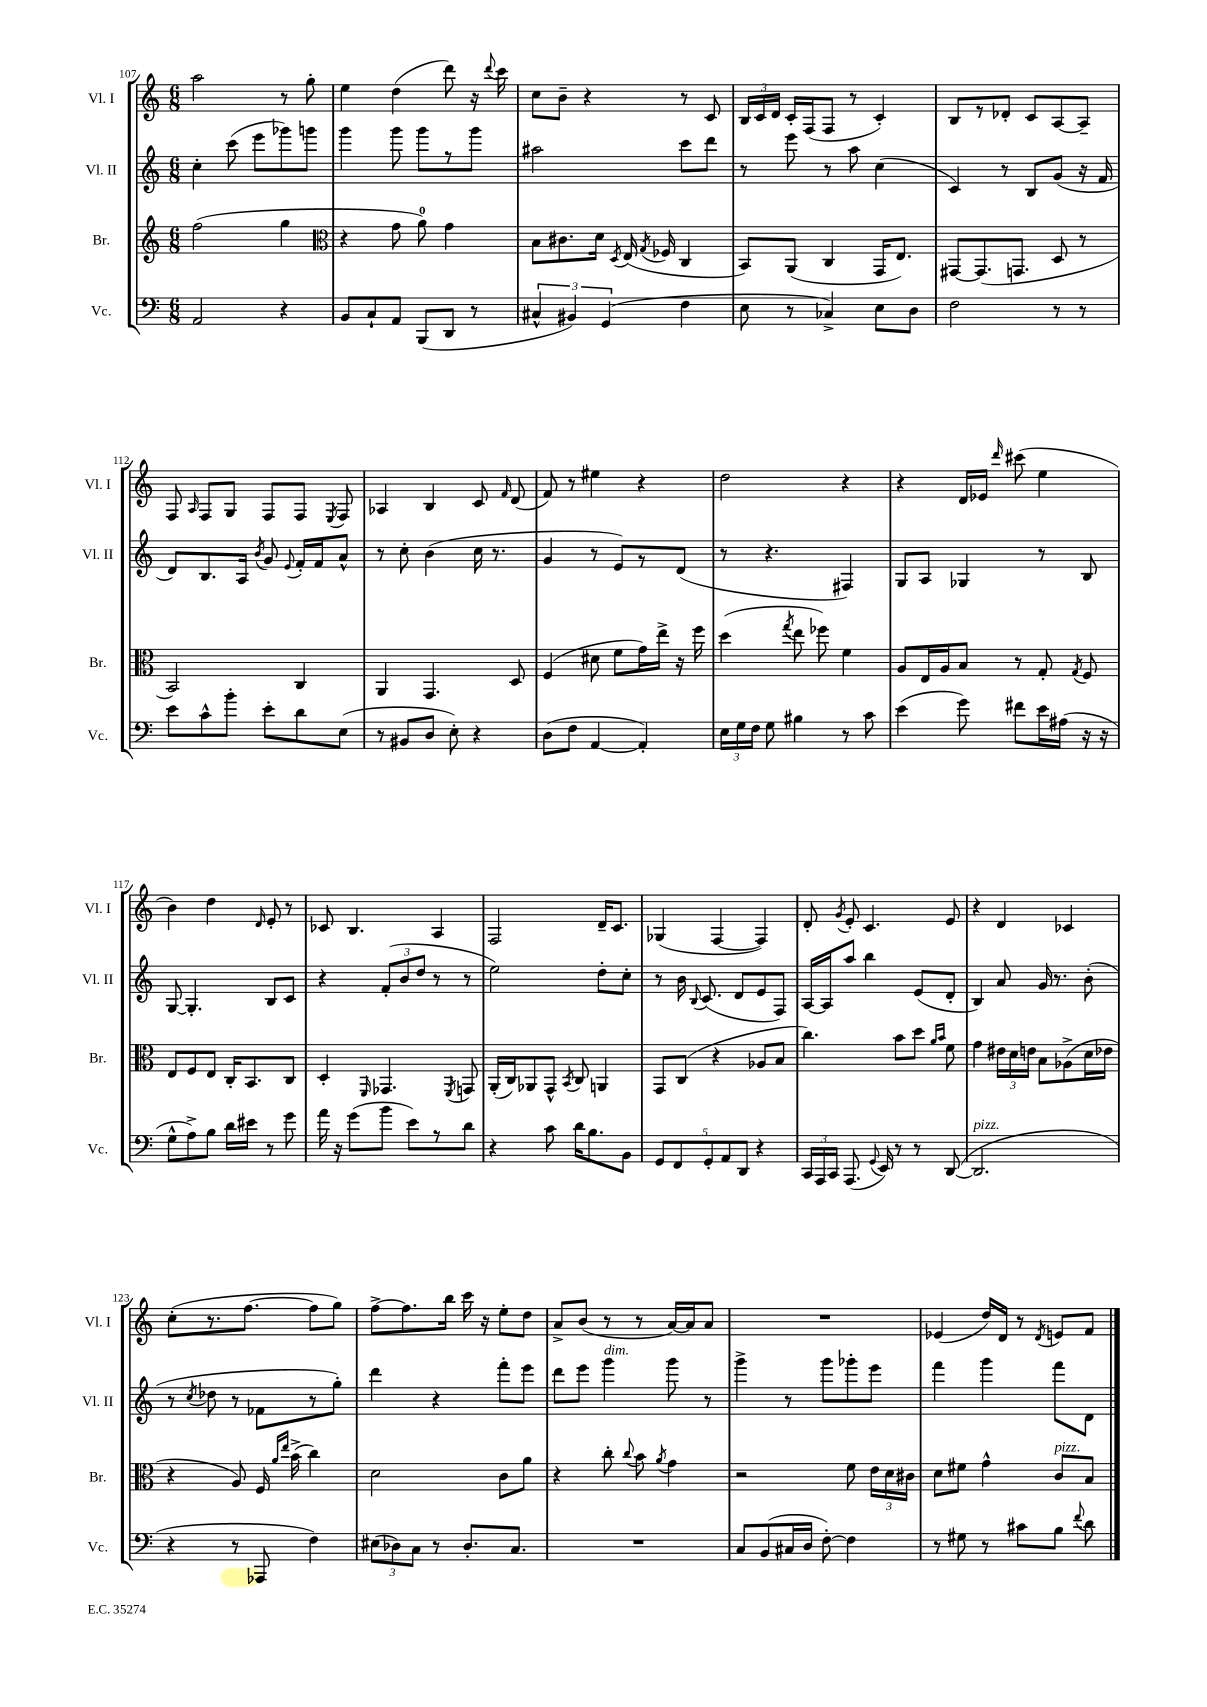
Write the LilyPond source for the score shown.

<<
\new StaffGroup <<
\new Staff = "s0" \with { instrumentName = "Vl. I" shortInstrumentName = "Vl. I" } {
    \clef treble \key c \major \numericTimeSignature \time 6/8
    \autoBeamOff a''2 r8 g''8-. |
    e''4 d''4( d'''8) r16 \appoggiatura { d'''8 } c'''16 |
    c''8[ b'8]-- r4 r8 c'8 |
    \tuplet 3/2 { b16[ c'16 d'16] } c'16[-. f16( f8] r8 c'4-.) |
    b8[ r8 des'8]-. c'8[ a8~ a8]-- |
    f8 \grace { a16 } f8[ g8] f8[ f8] \acciaccatura { e8 } f8 |
    aes4 b4 c'8 \grace { f'16 } d'8( |
    f'8) r8 eis''4 r4 |
    d''2 r4 |
    r4 d'16[ ees'16] \grace { d'''16 } cis'''8( e''4 |
    b'4) d''4 \grace { d'16 } e'8-. r8 |
    ces'8 b4. a4 |
    f2 d'16[-- c'8.] |
    ges4( f4~ f4) |
    d'8-. \acciaccatura { g'8 } e'8-. c'4. e'8 |
    r4 d'4 ces'4 |
    c''8[-.( r8. f''8.]~ f''8[ g''8]) |
    f''8[~-> f''8. b''16] c'''16 r16 e''8[-. d''8] |
    a'8[-> b'8]( r8 r8 a'16[~) a'16 a'8] |
    R2. |
    ees'4( d''16[) d'16] r8 \acciaccatura { d'8 } e'8[ f'8] \bar "|." |
}
\new Staff = "s1" \with { instrumentName = "Vl. II" shortInstrumentName = "Vl. II" } {
    \clef treble \key c \major \numericTimeSignature \time 6/8
    \autoBeamOff c''4-. c'''8( e'''8[ ges'''8) g'''8] |
    g'''4 g'''8 g'''8[ r8 g'''8] |
    ais''2 c'''8[ d'''8] |
    r8 e'''8 r8 a''8 c''4( |
    c'4) r8 b8[ g'8]( r16 f'16 |
    d'8[) b8. a16] \acciaccatura { b'8 } g'8 \appoggiatura { e'8 } f'16[-. f'16 a'8]-^ |
    r8 c''8-. b'4( c''16 r8. |
    g'4 r8 e'8[) r8 d'8]( |
    r8 r4. fis4) |
    g8[ a8] ges4 r8 b8 |
    g8~ g4.-. b8[ c'8] |
    r4 \tuplet 3/2 { f'8[-.( b'8 d''8] } r8 r8 |
    e''2) d''8[-. c''8]-. |
    r8 b'16 \appoggiatura { b8 } c'8.( d'8[ e'8 f8]) |
    a16[~ a16 a''8] b''4 e'8[( d'8]-. |
    b4) a'8 g'16 r8. b'8-.( |
    r8 \acciaccatura { c''8 } des''8 r8 fes'8[ r8 g''8]-.) |
    d'''4 r4 f'''8[-. e'''8] |
    d'''8[ e'''8] g'''4^\markup { \italic "dim." } g'''8 r8 |
    g'''4-> r8 g'''8[ ges'''8-. e'''8] |
    f'''4 g'''4 f'''8[ d'8] \bar "|." |
}
\new Staff = "s2" \with { instrumentName = "Br." shortInstrumentName = "Br." } {
    \clef treble \key c \major \numericTimeSignature \time 6/8
    \autoBeamOff f''2( g''4 |
    \clef alto r4 g'8 a'8-0) g'4 |
    b8[ cis'8. d'16] \acciaccatura { d8 } e16( \acciaccatura { g8 } fes16 c4 |
    b,8[) a,8]( c4 g,16[ e8.]) |
    gis,8[~ gis,8.( g,8.] d8 r8 |
    b,2) c4 |
    a,4 g,4. d8 |
    f4( dis'8 f'8[ g'16) e''16]-> r16 f''16 |
    d''4( \acciaccatura { g''8 } e''8 fes''8) f'4 |
    a8[ e16 a16 b8] r8 g8-. \acciaccatura { g8 } f8 |
    e8[ f8 e8] c16[-. b,8. c8] |
    d4-. \grace { f,16 } ges,4. \acciaccatura { f,8 } g,8 |
    a,16[-.( c16) aes,8 g,8]-^ \acciaccatura { b,8 } c8 a,4 |
    g,8[ c8]( r4 aes8[ b8] |
    c''4.) b'8[ d''8] \grace { a'16[ b'16] } f'8 |
    g'4 \tuplet 3/2 { eis'16[ d'16 e'16] } b8[ aes8->( d'16 ees'16] |
    r4 a8) f16 \grace { a'16[ e''16] } b'16->( c''4) |
    d'2 c'8[ a'8] |
    r4 c''8-. \appoggiatura { c''8 } b'8 \acciaccatura { a'8 } g'4 |
    r2 f'8 \tuplet 3/2 { e'16[ d'16 cis'16] } |
    d'8[ fis'8] g'4-^ c'8[^\markup { \italic "pizz." } b8] \bar "|." |
}
\new Staff = "s3" \with { instrumentName = "Vc." shortInstrumentName = "Vc." } {
    \clef bass \key c \major \numericTimeSignature \time 6/8
    \autoBeamOff a,2 r4 |
    b,8[ c8-! a,8] b,,8[( d,8] r8 |
    \tuplet 3/2 { cis4-^ bis,4) g,4( } f4 |
    e8 r8 ces4->) e8[ d8] |
    f2 r8 r8 |
    e'8[ c'8-^ b'8]-. e'8[-. d'8 e8]( |
    r8 bis,8[ d8] e8-.) r4 |
    d8[( f8] a,4~ a,4-.) |
    \tuplet 3/2 { e16[ g16 f16] } g8 bis4 r8 c'8 |
    e'4( g'8) fis'8[ e'16 ais16]( r16 r16 |
    g8[-^ a8->) b8] d'16[ eis'16] r8 g'8 |
    a'16 r16 g'8[( b'8] e'8[) r8 d'8] |
    r4 c'8 d'16[ b8. b,8] |
    \tuplet 5/4 { g,8[ f,8 g,8-. a,8 d,8] } r4 |
    \tuplet 3/2 { c,16[ a,,16 c,16] } a,,8.( \appoggiatura { g,8 } e,16) r8 r8 d,8~( |
    d,2.^\markup { \italic "pizz." } |
    r4 r8 aes,,8 f4) |
    \tuplet 3/2 { eis8[( des8) c8] } r8 des8.[-. c8.] |
    R2. |
    c8[ b,8( cis16 d16] f8~-.) f4 |
    r8 gis8 r8 cis'8[ b8] \appoggiatura { f'8 } d'8 \bar "|." |
}
>>
>>
\layout { \context { \Score currentBarNumber = #107 } }
